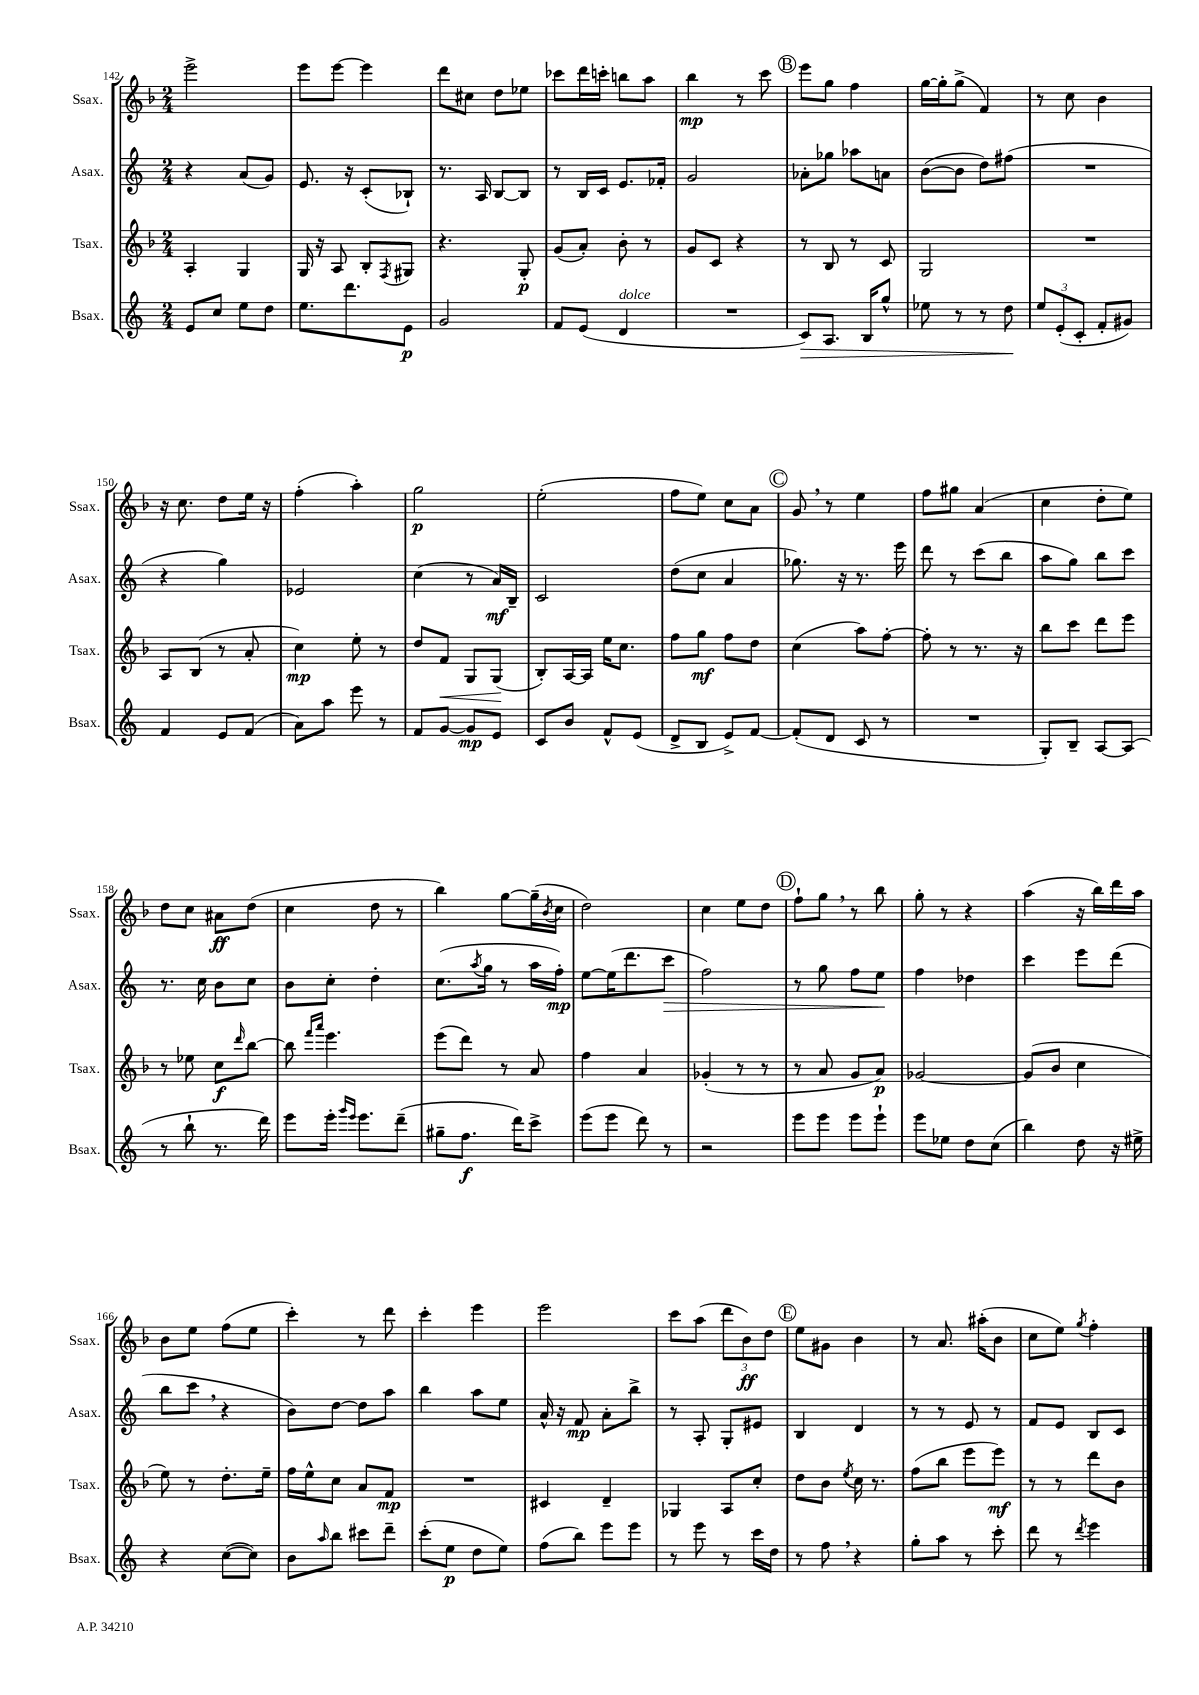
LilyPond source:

<<
\new StaffGroup <<
\new Staff = "s0" \with { instrumentName = "Ssax." shortInstrumentName = "Ssax." } {
    \clef treble \key f \major \numericTimeSignature \time 2/4
    e'''2-> |
    e'''8 e'''8~ e'''4 |
    d'''8 cis''8 d''8 ees''8 |
    ces'''8 d'''16 c'''16-. b''8 a''8 |
    bes''4\mp r8 c'''8 |
    \mark \markup { \circle "B" } e'''8 g''8 f''4 |
    g''16~ g''16-. g''8->( f'4) |
    r8 c''8 bes'4 |
    r16 c''8. d''8 e''16 r16 |
    f''4-.( a''4-.) |
    g''2\p |
    e''2-.( |
    f''8 e''8) c''8 a'8 |
    \mark \markup { \circle "C" } g'8 \breathe r8 e''4 |
    f''8 gis''8 a'4( |
    c''4 d''8-. e''8) |
    d''8 c''8 ais'8\ff d''8( |
    c''4 d''8 r8 |
    bes''4) g''8~ g''16--( \acciaccatura { bes'8 } c''16 |
    d''2) |
    c''4 e''8 d''8 |
    \mark \markup { \circle "D" } f''8-! g''8 \breathe r8 bes''8 |
    g''8-. r8 r4 |
    a''4( r16 bes''16) d'''16 a''16 |
    bes'8 e''8 f''8( e''8 |
    c'''4-.) r8 d'''8 |
    c'''4-. e'''4 |
    e'''2 |
    c'''8 a''8( \tuplet 3/2 { d'''8 bes'8\ff) d''8 } |
    \mark \markup { \circle "E" } e''8 gis'8 bes'4 |
    r8 a'8. ais''16-.( bes'8 |
    c''8 e''8) \acciaccatura { g''8 } f''4-. \bar "|." |
}
\new Staff = "s1" \with { instrumentName = "Asax." shortInstrumentName = "Asax." } {
    \clef treble \key c \major \numericTimeSignature \time 2/4
    r4 a'8( g'8) |
    e'8. r16 c'8-.( bes8-!) |
    r8. a16 b8~ b8 |
    r8 b16 c'16 e'8. fes'16-. |
    g'2 |
    \mark \markup { \circle "B" } aes'8-. ges''8 aes''8 a'8 |
    b'8~( b'8 d''8) fis''8( |
    R2 |
    r4 g''4) |
    ees'2 |
    c''4( r8 a'16\mf) b16-- |
    c'2 |
    d''8( c''8 a'4 |
    \mark \markup { \circle "C" } ges''8.) r16 r8. e'''16 |
    d'''8 r8 c'''8( b''8 |
    a''8 g''8) b''8 c'''8 |
    r8. c''16 b'8 c''8 |
    b'8 c''8-. d''4-. |
    c''8.( \acciaccatura { a''8 } g''16 r8 a''16 f''16-.\mp) |
    e''8~ e''16( d'''8. c'''8\> |
    f''2) |
    \mark \markup { \circle "D" } r8 g''8 f''8 e''8\! |
    f''4 des''4 |
    c'''4 e'''8 d'''8( |
    b''8 c'''8 \breathe r4 |
    b'8) d''8~ d''8 a''8 |
    b''4 a''8 e''8 |
    a'16-^ r16 f'8\mp a'8-. b''8-> |
    r8 a8-. g8-. eis'8 |
    \mark \markup { \circle "E" } b4 d'4 |
    r8 r8 e'8 r8 |
    f'8 e'8 b8 c'8 \bar "|." |
}
\new Staff = "s2" \with { instrumentName = "Tsax." shortInstrumentName = "Tsax." } {
    \clef treble \key f \major \numericTimeSignature \time 2/4
    a4-. g4 |
    g16 r16 a8 bes8-. \acciaccatura { f8 } gis8 |
    r4. g8-.\p |
    g'8( a'8-.) bes'8-. r8 |
    g'8 c'8 r4 |
    \mark \markup { \circle "B" } r8 bes8 r8 c'8 |
    g2 |
    R2 |
    a8 bes8( r8 a'8-. |
    c''4\mp) e''8-. r8 |
    d''8 f'8\< g8 g8\!( |
    bes8-.) a16~ a16 e''16 c''8. |
    f''8 g''8\mf f''8 d''8 |
    \mark \markup { \circle "C" } c''4( a''8) f''8~-. |
    f''8-. r8 r8. r16 |
    bes''8 c'''8 d'''8 e'''8 |
    r8 ees''8 c''8\f \grace { d'''16 } bes''8~ |
    bes''8 \grace { f'''16 a'''16 } e'''4. |
    e'''8( d'''8) r8 a'8 |
    f''4 a'4 |
    ges'4-.( r8 r8 |
    \mark \markup { \circle "D" } r8 a'8 g'8 a'8\p) |
    ges'2~ |
    ges'8( bes'8 c''4 |
    e''8) r8 d''8.-. e''16-- |
    f''16 e''16-^ c''8 a'8 f'8\mp |
    R2 |
    cis'4 d'4-- |
    ges4 a8 c''8-. |
    \mark \markup { \circle "E" } d''8 bes'8 \acciaccatura { e''8 } c''16 r8. |
    f''8( bes''8 e'''8 e'''8\mf) |
    r8 r8 d'''8 bes'8 \bar "|." |
}
\new Staff = "s3" \with { instrumentName = "Bsax." shortInstrumentName = "Bsax." } {
    \clef treble \key c \major \numericTimeSignature \time 2/4
    e'8 c''8 e''8 d''8 |
    e''8. d'''8. e'8\p |
    g'2 |
    f'8 e'8( d'4^\markup { \italic "dolce" } |
    R2 |
    \mark \markup { \circle "B" } c'8\>) a8. b16 g''8-^ |
    ees''8 r8 r8 d''8\! |
    \tuplet 3/2 { e''8 e'8-.( c'8-. } f'8-. gis'8) |
    f'4 e'8 f'8( |
    a'8) a''8 e'''8 r8 |
    f'8 g'8~ g'8\mp e'8 |
    c'8 b'8 f'8-^ e'8( |
    d'8-> b8 e'8->) f'8~ |
    \mark \markup { \circle "C" } f'8-.( d'8 c'8 r8 |
    R2 |
    g8-.) b8-- a8~ a8( |
    r8 b''8-! r8. d'''16) |
    e'''8 e'''16-. \grace { g'''16 e'''16 } e'''8. d'''8--( |
    gis''8-- f''8.\f d'''16) c'''8-> |
    e'''8( e'''8 d'''8) r8 |
    r2 |
    \mark \markup { \circle "D" } e'''8 e'''8 e'''8 e'''8-! |
    e'''8 ees''8 d''8 c''8( |
    b''4) d''8 r16 eis''16-> |
    r4 c''8~( c''8) |
    b'8 \grace { a''16 } b''8 cis'''8 d'''8-- |
    c'''8-.( e''8\p d''8 e''8) |
    f''8( b''8) e'''8 e'''8 |
    r8 e'''8 r8 c'''16 d''16 |
    \mark \markup { \circle "E" } r8 f''8 \breathe r4 |
    g''8-. a''8 r8 c'''8-. |
    d'''8 r8 \acciaccatura { d'''8 } e'''4 \bar "|." |
}
>>
>>
\layout { \context { \Score currentBarNumber = #142 } }
